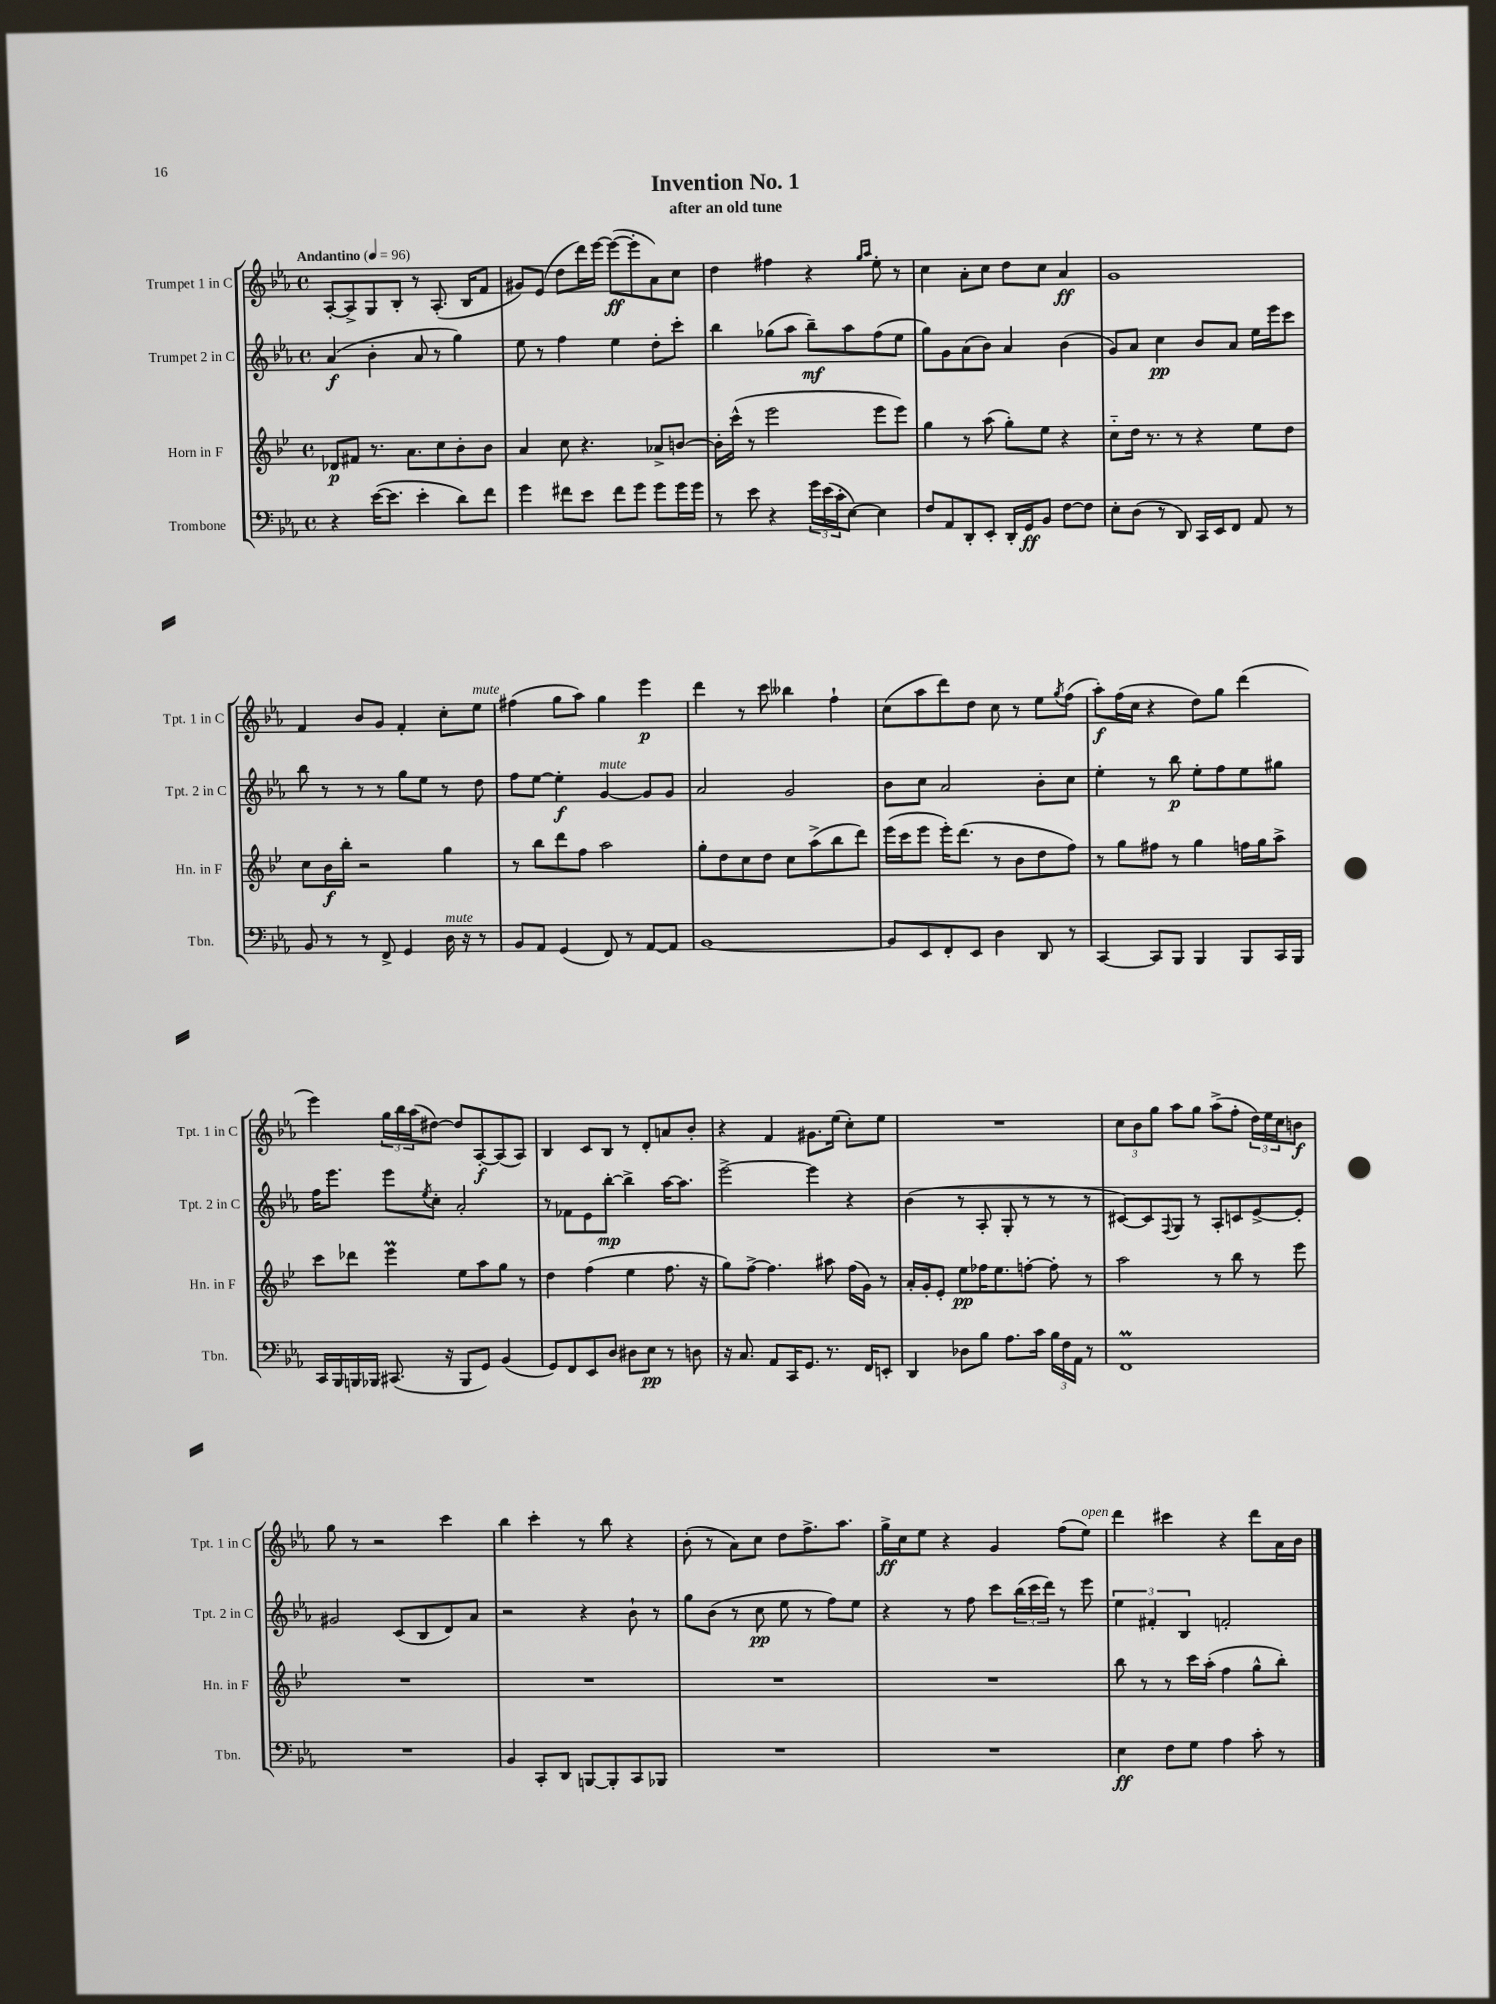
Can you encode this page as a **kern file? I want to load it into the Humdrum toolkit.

**kern	**kern	**kern	**kern
*staff4	*staff3	*staff2	*staff1
*clefF4	*clefG2	*clefG2	*clefG2
*k[b-e-a-]	*k[b-e-]	*k[b-e-a-]	*k[b-e-a-]
*M4/4	*M4/4	*M4/4	*M4/4
*met(c)	*met(c)	*met(c)	*met(c)
*MM96	*MM96	*MM96	*MM96
4r	8d-/L	(4a-/	[8A-'/L
.	8f#/J	.	8A-^/]
([16e-\LK	8.r	4b-'\	8G/
8.e-\]J	.	.	.
.	.	.	8B-'/J
.	8.a\L	.	.
4e-'\	.	8a-/	8r
.	8cc\	8r	(8.A-'/
8d\L)	8b-'\	4gg\)	.
.	.	.	16B-/LK
8f\J	8b-\J	.	8f/J
=	=	=	=
4g\	4a/	8ee-\	8g#/L)
.	.	8r	(8e-/J
8f#\L	8cc\	4ff\	8dd\L
8e-\J	4.r	.	16ddd\L)
.	.	.	[16eee-\JJ
8f#\L	.	4ee-\	(8eee-\_L
8g\J	.	.	8eee-'\]
8g\L	8a-^/L	8dd'\L	8a-\)
16g\L	[8b/J	8ccc'\J	8cc\J
16g\JJ	.	.	.
=	=	=	=
8r	16b'\]LL	4bb-\	4dd\
.	(16ccc^^\JJ	.	.
8e-\	8r	.	.
4r	2eee-\	(8gg-\L	4ff#\
.	.	8aa-\J	.
24g\LL	.	8bb-~\L)	4r
(24e-\	.	.	.
24c'\J	.	.	.
[8E-\J)	.	8aa-\	.
.	.	.	16qqgg/LL
.	.	.	16qqaa-/JJ
4E-\]	8eee-\L	(8ff\	8ee-'\
.	8eee-\J)	8ee-\J	8r
=	=	=	=
8F/L	4gg\	8gg\L)	4cc\
8AA-/	.	8g\	.
8DD'/	8r	(8a-\	8a-'\L
8EE-'/J	(8aa\	8b-\J)	8cc\J
16DD'/LL	8gg'\L)	4a-/	8dd\L
16GG/J	.	.	.
8BB-/J	8ee-\J	.	8cc\J
[8F\L	4r	(4b-\	4a-/
8F\]J	.	.	.
=	=	=	=
8E-'\L	8cc'~\L	8g/L)	1g
(8D\J	16dd\Jk	8a-/J	.
.	8.r	.	.
8r	.	4cc\	.
8DD/)	8r	.	.
16CC/LL	4r	8b-/L	.
16EE-/J	.	.	.
8FF/J	.	8a-/J	.
8AA-/	8ee-\L	16ee-\LL	.
.	.	16eee-\J	.
8r	8dd\J	8ccc\J	.
=	=	=	=
8BB-/	8cc\L	8bb-\	4f/
8r	16b-\L	8r	.
.	16bb-'\JJ	.	.
8r	2r	8r	8b-/L
8FF^/	.	8r	8g/J
4GG/	.	8gg\L	4f'/
.	.	8ee-\J	.
16D\	4gg\	8r	8cc'\L
16r	.	.	.
8r	.	8dd\	8ee-\J
=	=	=	=
8BB-/L	8r	8ff\L	(4ff#\
8AA-/J	8bb-\L	[8ee-\J	.
(4GG/	8ddd\	4ee-'\]	8gg\L
.	8ff\J	.	8aa-\J)
8FF/)	2aa\	[4g/	4gg\
8r	.	.	.
[8AA-/L	.	8g/]L	4eee-\
8AA-/]J	.	8g/J	.
=	=	=	=
[1BB-	8gg'\L	2a-/	4ddd\
.	8dd\	.	.
.	8cc\	.	8r
.	8dd\J	.	8ccc\
.	8cc\L	2g/	4bb--\
.	(8aa^\	.	.
.	8bb-\	.	4ff`\
.	8ddd\J)	.	.
=	=	=	=
8BB-/]L	(16eee-\LL	8b-\L	(8cc\L
.	16ccc\J	.	.
8EE-/	8eee-\J	8cc\J	8aa-\
8FF'/	16eee-'\LK)	2a-/	8ddd\)
.	(8.ddd\J	.	.
8EE-/J	.	.	8dd\J
4D\	8r	.	8cc\
.	8b-\L	.	8r
8DD/	8dd\	8b-'\L	8ee-\L
.	.	.	8qgg/
8r	8ff\J)	8cc\J	(8ff\J
=	=	=	=
[4CC/	8r	4ee-'\	8aa-'\L)
.	8gg\L	.	(16ff\L
.	.	.	16cc\JJ
8CC/]L	8ff#\J	8r	4r
8BBB-/J	8r	8bb-\	.
4BBB-/	4gg\	8ee-'\L	8dd\L)
.	.	8ff\	8gg\J
8BBB-/L	16ff\LL	8ee-\	(4ddd\
.	16gg\J	.	.
16CC/L	8aa^\J	8gg#\J	.
16BBB-/JJ	.	.	.
=	=	=	=
16CC/LL	8ccc\L	16ff\LK	4eee-\)
16BBB-/	.	8.eee-\J	.
16BBB/	8ddd-\J	.	.
16BBB-/JJ	.	.	.
(8.CC#/	4eee-\	8eee-\L	24gg\LL
.	.	.	24bb-\
.	.	.	(24aa-\J
.	.	8qee-/	.
.	.	8cc'\J	[8dd#\J)
16r	.	.	.
8BBB-/L	8ee-\L	2a-'/	8dd#/]L
8GG/J)	8aa\	.	[8A-'/
(4BB-/	8gg\J	.	(8A-/]
.	8r	.	8A-/J)
=	=	=	=
8GG/L)	4dd\	8r	4B-/
8FF/	.	8f-\L	.
8EE-/	(4ff\	8e-\	8c/L
8D/J	.	[8bb-'\J	8B-/J
8D#\L	4ee-\	4bb-^\]	8r
8E-\J	.	.	8d'/L
8r	8.ff\	[16aa-\LK	8a/
.	.	8.aa-\]J	.
8D\	.	.	8b-'/J
.	16r	.	.
=	=	=	=
16r	8gg\L)	[2eee-^\	4r
8.C/	.	.	.
.	[8ff^\J	.	.
8AA-/L	4.ff\]	.	4f/
16CC/K	.	.	.
8.GG/J	.	.	.
.	.	4eee-\]	8.g#\L
8.r	8aa#\	.	.
.	.	.	(16ee-\Jk
.	(16ff\LL	4r	8cc'\L)
16FF/LK	16g\JJ)	.	.
8EE'/J	8r	.	8ee-\J
=	=	=	=
4DD/	16a'/LL	(4b-\	1r
.	16g'/J	.	.
.	8e-'/J	.	.
8D-\L	8ee-\L	8r	.
8B-\J	16ff-\K	8A-'/	.
.	8.ee-\	.	.
8.A-\L	.	8G'/	.
.	[8ff'\J	8r	.
16c\Jk	.	.	.
24B-\LL	8ff'\]	8r	.
24F\	.	.	.
24AA-\JJ	.	.	.
8r	8r	8r	.
=	=	=	=
1FF	2aa\	[8c#/L)	12cc\L
.	.	.	12b-\
.	.	8c#/]	.
.	.	.	12gg\J
.	.	8qqF/	.
.	.	8G/J	8aa-\L
.	.	8r	8gg\J
.	8r	8A-'/L	(8aa-^\L
.	8bb-\	8c/	8ff'\J
.	8r	[8e-^/	24dd\LL)
.	.	.	24ee-\
.	.	.	24cc\J
.	8eee-\	8e-'/]J	8b\J
=	=	=	=
1r	1r	2g#/	8gg\
.	.	.	8r
.	.	.	2r
.	.	(8c/L	.
.	.	8B-/	.
.	.	8d/)	4ccc\
.	.	8a-/J	.
=	=	=	=
4BB-/	1r	2r	4bb-\
8CC'/L	.	.	4ccc'\
8DD/J	.	.	.
[8BBB/L	.	4r	8r
8BBB'/]	.	.	8bb-\
8CC/	.	8b-`\	4r
8BBB-/J	.	8r	.
=	=	=	=
1r	1r	8gg\L	(8b-'\
.	.	(8b-\J	8r
.	.	8r	8a-\L)
.	.	8cc\	8cc\J
.	.	8ee-\	8dd\L
.	.	8r	8.ff^\
.	.	8ff\L)	.
.	.	.	8.aa-\J
.	.	8ee-\J	.
=	=	=	=
1r	1r	4r	16gg^\LL
.	.	.	16cc\J
.	.	.	8ee-\J
.	.	8r	4r
.	.	8ff\	.
.	.	8ccc\L	4g/
.	.	(24bb-\L	.
.	.	24ccc\	.
.	.	24ddd\JJ)	.
.	.	8r	(8ff\L
.	.	8eee-\	8ee-\J)
=	=	=	=
4E-\	8bb-\	6ee-\	4ddd\
.	8r	.	.
.	.	6f#'/	.
8F\L	8r	.	4ccc#\
.	.	6B-/	.
8G\J	16ccc\LL	.	.
.	(16aa'\JJ	.	.
4A-\	4ff\	2f'/	4r
8c'\	8gg^^\L	.	8ddd\L
8r	8bb-'\J)	.	16a-\L
.	.	.	16b-\JJ
==	==	==	==
*-	*-	*-	*-
